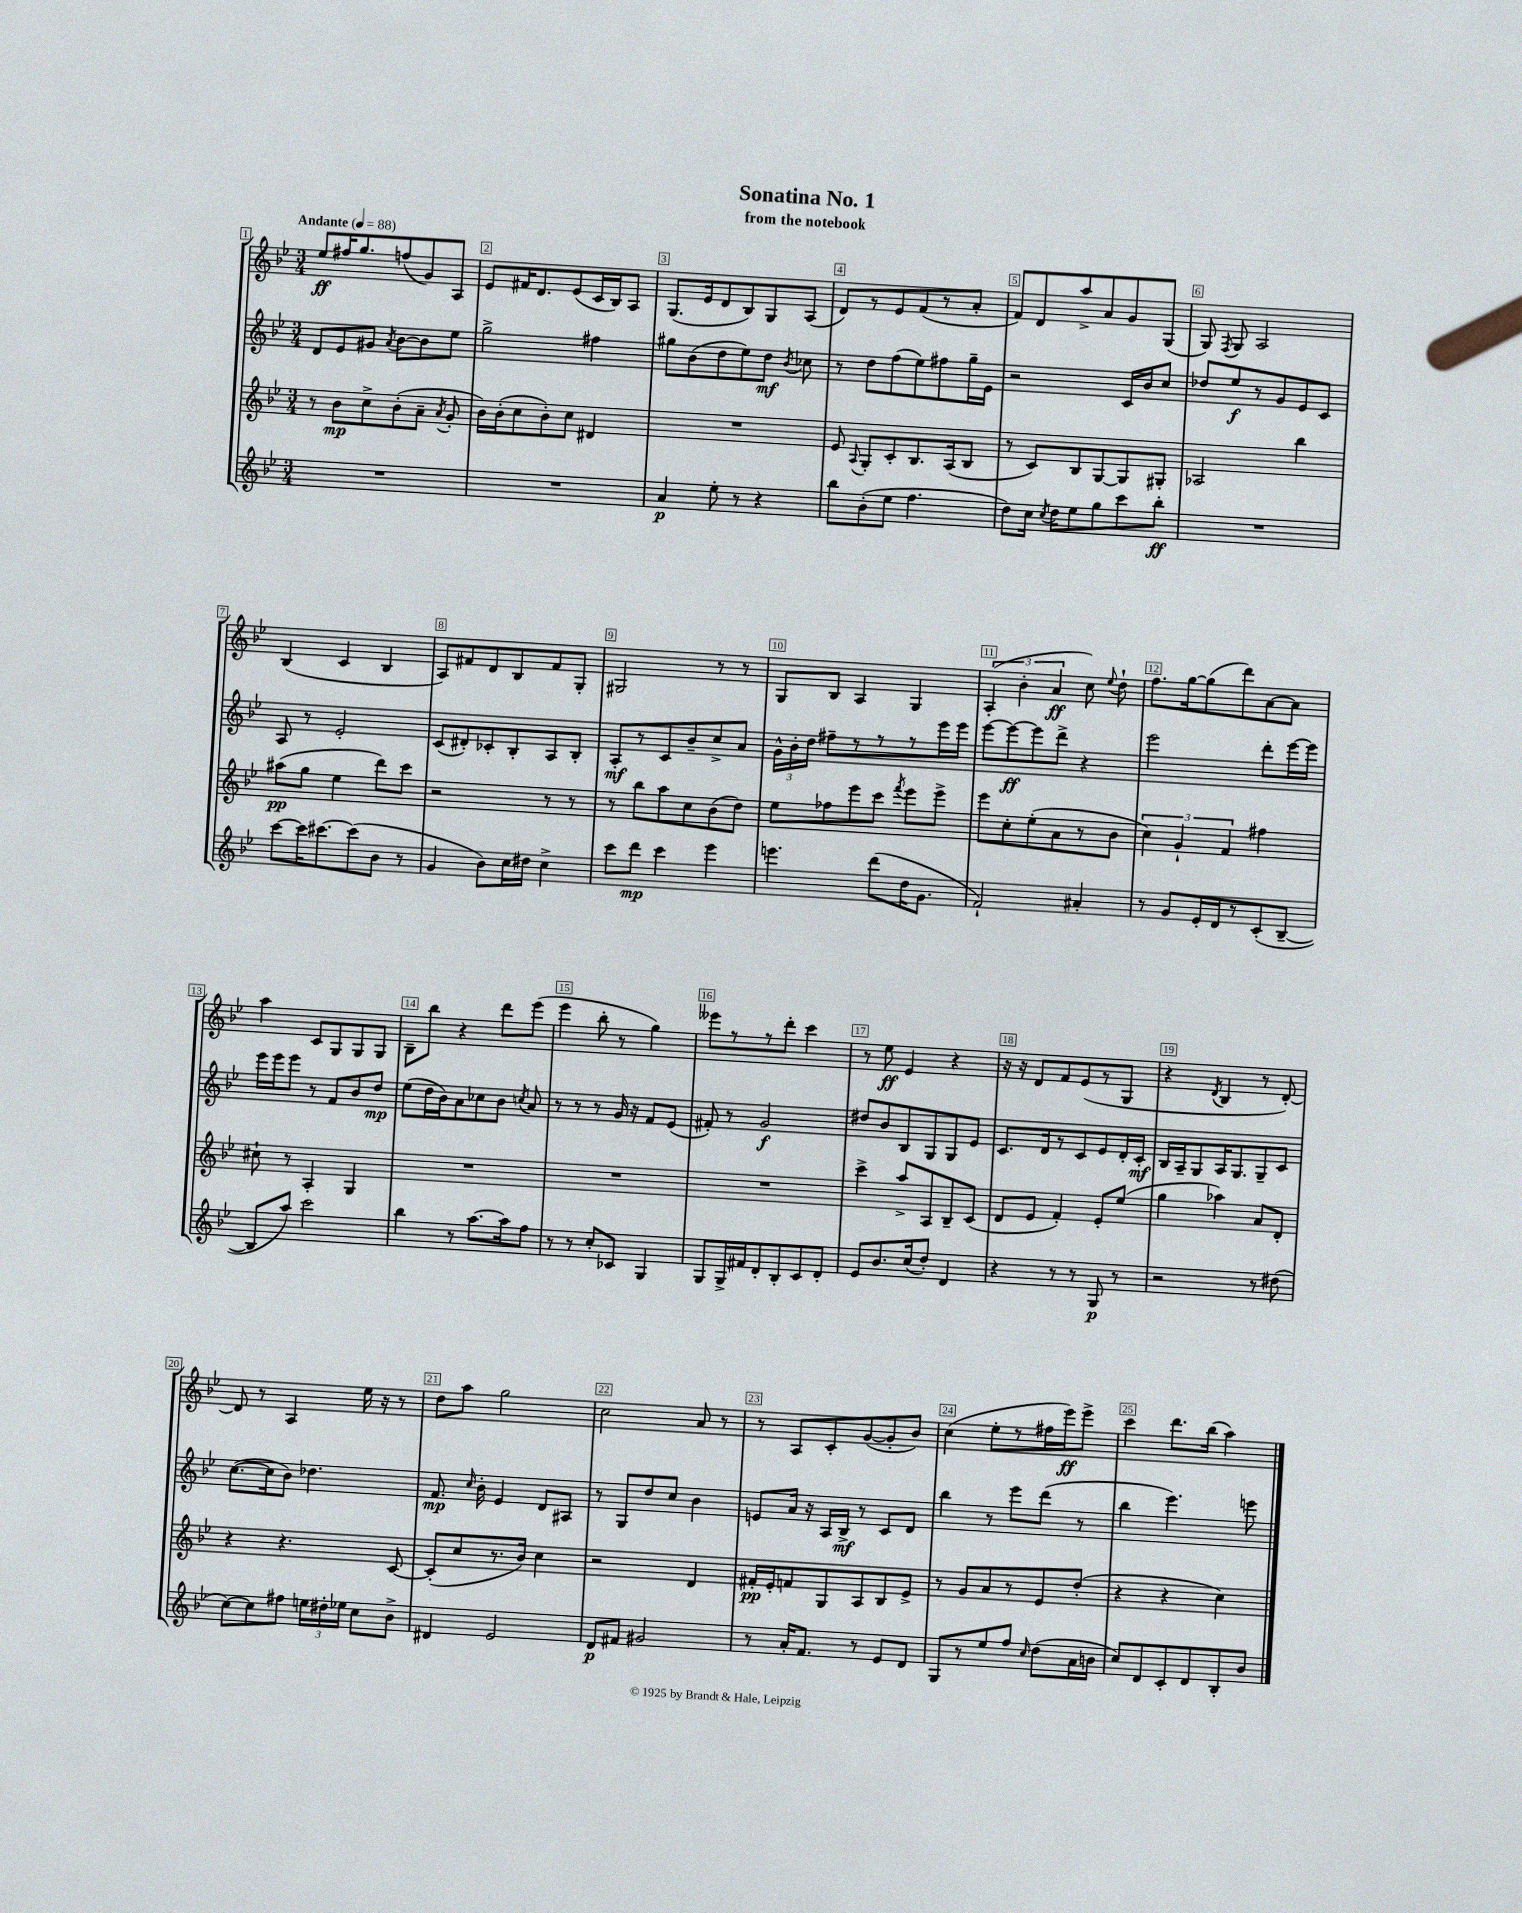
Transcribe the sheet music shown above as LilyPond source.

\header { title = "Sonatina No. 1" subtitle = "from the notebook" }
<<
\new StaffGroup <<
\new Staff = "s0" {
    \clef treble \key bes \major \numericTimeSignature \time 3/4 \tempo "Andante" 4 = 88
    \autoBeamOff ees''8[\ff fis''16 g''8. f''8( g'8) a8] |
    ees'8[ fis'16 d'8. ees'8( c'16 bes16) a8] |
    g8.[( ees'16 d'8 bes8) g8 a8]( |
    d'8[) r8 ees'8 f'8( r8 a'8]-. |
    f'8[) d'8 a''8-> a'8 g'8 g8]( |
    g8) \acciaccatura { f8 } g8 a2 |
    bes4( c'4 bes4 |
    a8[) fis'8 d'8 bes8 fis'8 g8]-. |
    gis2 r8 r8 |
    g8[ bes8] a4 g4 |
    \tuplet 3/2 { a4-.( bes'4-. a'4\ff } c''8) \appoggiatura { ees''8 } d''8-! |
    f''8.[ g''16~ g''8( d'''8) a'8~ a'8] |
    a''4 c'8[ g8 g8 g8] |
    bes8[-- bes''8] r4 d'''8[ ees'''8]( |
    ees'''4 bes''8-. r8 g''4) |
    eeses'''8[ r8 r8 d'''8]-. c'''4 |
    r8 ees''8\ff ees'4 r4 |
    r16 r16 d'8[ f'8 ees'8( r8 g8] |
    r4 \acciaccatura { d'8 } bes4 r8 d'8~-.) |
    d'8 r8 a4 ees''16 r16 r8 |
    d''8[ a''8] g''2 |
    c''2 a'8 r8 |
    r8 a8[ c'8-. g'8~( g'8-. bes'8]) |
    c''4( ees''8[-. r8 fis''16 ees'''16\ff) ees'''8]-> |
    c'''4 d'''8.[ bes''16]( a''4) \bar "|." |
}
\new Staff = "s1" {
    \clef treble \key bes \major \numericTimeSignature \time 3/4
    \autoBeamOff d'8[ ees'8 gis'8] \acciaccatura { a'8 } bes'8[~ bes'8 ees''8] |
    g''2-> fis''4 |
    gis''8[ bes'8( d''8 ees''8) d''8]\mf \acciaccatura { bes'8 } ces''8 |
    r8 d''8[ f''8( ees''8) fis''8 g''16-- ees'16] |
    r2 c'16[ bes'16 c''8] |
    des''8[ ees''8\f r8 g'8 ees'8 c'8] |
    a8 r8 ees'2-. |
    c'8[( dis'8-.) ces'8-. bes8-. a8 bes8]-. |
    a8[-.\mf r8 c'8 bes'8-- c''8-> a'8] |
    \tuplet 3/2 { g'16[-^ bes'16-. d''16] } fis''8[-- r8 r8 r8 ees'''16 ees'''16] |
    ees'''8[~ ees'''8~\ff ees'''8 d'''8]-> r4 |
    ees'''2 d'''8[-. ees'''16~ ees'''16] |
    ees'''16[ ees'''16 ees'''8] r8 f'8[ bes'8 d''8]\mp |
    ees''8[( d''16 bes'16) a'8 ces''8 bes'8] \acciaccatura { c''8 } a'8 |
    r8 r8 r8 g'16 r16 f'8[ ees'8]( |
    fis'8-.) r8 g'2\f |
    dis''8[ bes'8 bes8 g8 g8 ees'8] |
    c'8.[ d'16 r8 c'8 ees'8 d'16-. c'16]-.\mf |
    bes16[ a16-- g8 a16 g8. g8-- c'8] |
    c''8.[~( c''16 bes'8]) des''4. |
    f'8.\mp \grace { c''16 } bes'16-. ees'4 d'8[ ais8] |
    r8 g8[ d''8 c''8] bes'4 |
    e'8[ a'16] r16 a16[ bes16]->\mf r8 c'8[ d'8] |
    bes''4 r8 ees'''8[ d'''8]( r8 |
    bes''4 ees'''4.) e'''8 \bar "|." |
}
\new Staff = "s2" {
    \clef treble \key bes \major \numericTimeSignature \time 3/4
    \autoBeamOff r8 bes'8[\mp c''8-> bes'8-.( a'8]-- \acciaccatura { a'8 } g'8-. |
    bes'16[) bes'16-.( c''8 bes'8-.) c''8] dis'4 |
    R2. |
    ees'8 \appoggiatura { a8 } g8[-. c'8-. bes8. a16( bes8] |
    r8 c'8[) bes8 g8~ g8 gis8]-. |
    aes2 bes''4 |
    ais''8[\pp( g''8] ees''4 d'''8[) c'''8] |
    r2 r8 r8 |
    r8 bes''8[ a''8 c''8 bes'8( d''8]) |
    ees''8[ fes''8 ees'''8 c'''8] \acciaccatura { f'''8 } ees'''8[ ees'''8]-> |
    ees'''8[ c''8-. ees''8-.( a'8 r8 bes'8] |
    \tuplet 3/2 { c''4) g'4-! f'4 } fis''4 |
    cis''8-! r8 a4-. g4 |
    R2. |
    R2. |
    R2. |
    c'''4-> a''8[-> a8 bes8-- c'8]( |
    d'8[ ees'8] f'4-.) ees'8[-. ees''8]( |
    g''4 aes''4) a'8[ d'8]-. |
    r4 r4. c'8~ |
    c'8[-.( c''8 r8. bes'16]) c''4 |
    r2 d'4 |
    fis'16[-.\pp ees'16-. f'8 g8 a8 bes8 ees'8]-> |
    r8 g'8[ a'8 r8 ees'8 d''8]-.( |
    r4 r4 c''4) \bar "|." |
}
\new Staff = "s3" {
    \clef treble \key bes \major \numericTimeSignature \time 3/4
    \autoBeamOff R2. |
    R2. |
    a'4\p ees''8-. r8 r4 |
    bes''8[ bes'8-.( ees''8] f''4. |
    d''8[) c''16] \acciaccatura { c''8 } d''16[ ees''8 g''8 c'''8 bes''8]-.\ff |
    R2. |
    c'''8[~ c'''16 cis'''8.~ cis'''8( bes'8] r8 |
    g'4 bes'8[) c''16 dis''16] c''4-> |
    c'''8[ d'''8]\mp c'''4 ees'''4 |
    e'''4. d'''8[( d''16 g'8.] |
    f'2-!) ais'4-. |
    r8 g'8[ ees'16-. d'16 r8 c'8-.( bes8]~-- |
    bes8[ a''8]) c'''2 |
    bes''4 r8 a''8.[~ a''16 f''8] |
    r8 r8 c''8[-. ces'8] g4 |
    g8[ g16-> fis'16 d'8-. bes8-. c'8 d'8]-. |
    ees'8[ bes'8. c''16( d''8]-.) d'4 |
    r4 r8 r8 g8\p r8 |
    r2 r8 dis''8( |
    c''8[~) c''8 fis''8] \tuplet 3/2 { e''16[ dis''16-. ees''16] } c''8[ bes'8]-> |
    dis'4 ees'2 |
    d'8[\p fis'8] gis'2 |
    r8 a'16[-. f'8.] r8 ees'8[ d'8] |
    g8[ r8 ees''8 f''8] \grace { c''16 } d''8[( a'16 b'16] |
    c''8[) d'8 c'8-. d'8 bes8-. bes'8] \bar "|." |
}
>>
>>
\layout { \context { \Score \override BarNumber.break-visibility = ##(#f #t #t) barNumberVisibility = #all-bar-numbers-visible \override BarNumber.stencil = #(make-stencil-boxer 0.1 0.3 ly:text-interface::print) } }
